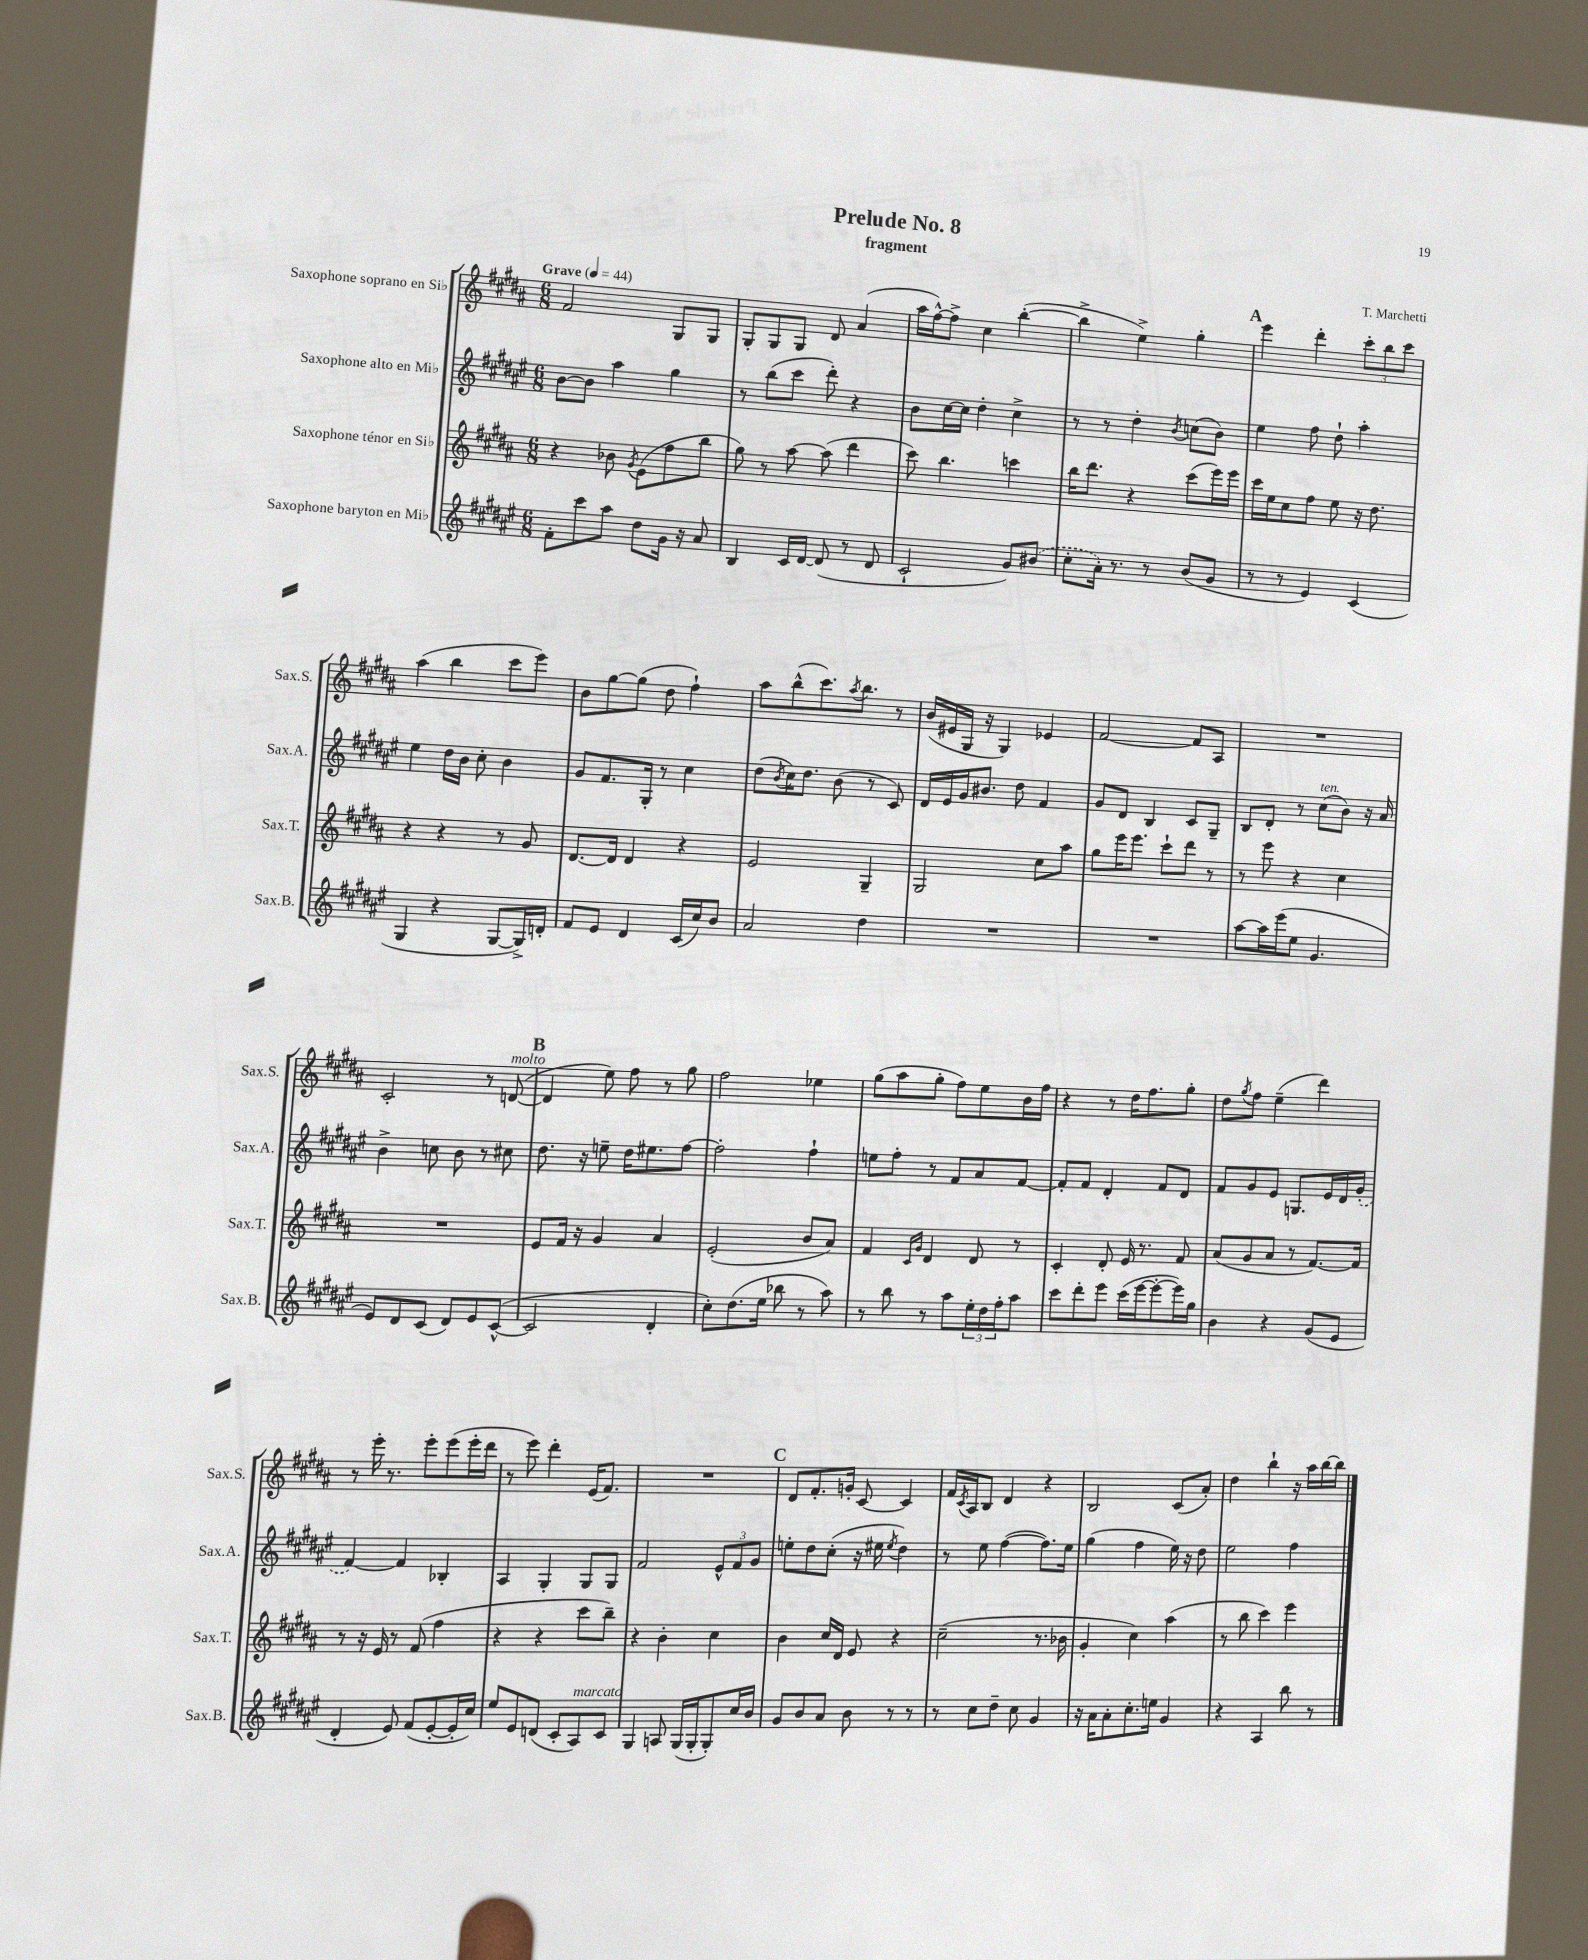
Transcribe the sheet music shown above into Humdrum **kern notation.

**kern	**kern	**kern	**kern
*part4	*part3	*part2	*part1
*staff4	*staff3	*staff2	*staff1
*I"Saxophone baryton en Mi♭	*I"Saxophone ténor en Si♭	*I"Saxophone alto en Mi♭	*I"Saxophone soprano en Si♭
*I'Sax.B.	*I'Sax.T.	*I'Sax.A.	*I'Sax.S.
*clefG2	*clefG2	*clefG2	*clefG2
*k[f#c#g#d#a#e#]	*k[f#c#g#d#a#]	*k[f#c#g#d#a#e#]	*k[f#c#g#d#a#]
*M6/8	*M6/8	*M6/8	*M6/8
*MM44	*MM44	*MM44	*MM44
=1	=1	=1	=1
!	!	!	!LO:TX:a:B:t=Grave
8f#'\L	4r	[8b\L	2f#/
8ccc#\	.	8b\J]	.
8aa#\J	8b-X\	4aa#\	.
.	8qg#/	.	.
8dd#\L	(8e\L	.	.
16g#\Jk	8ff#\	4gg#\	8G#/L
16r	.	.	.
8a#/	8bb\J	.	8G#/J
=2	=2	=2	=2
4B/	8gg#\)	8r	8G#'/L
.	8r	(8bb\L	8G#/
16c#/LL	[8aa#\	8ccc#\J	8G#/J
[16d#/JJ	.	.	.
(8d#/]	(8aa#\]	8ddd#'\)	8d#/
8r	4ddd#\	4r	(4a#/
8d#/	.	.	.
=3	=3	=3	=3
2c#`/	8ccc#\)	8b\L	16aa#\LL
.	.	.	[16ff#^^\J)
.	4.bb\	[16cc#\L	8ff#^\J]
.	.	16cc#\JJ]	.
.	.	4dd#'\	4cc#\
8g#/L)	4cccn\	4cc#^\	([4bb'\
(8b#X/J	.	.	.
=4	=4	=4	=4
8cc#'\L	16bb\KL	8r	4bb^\]
.	8.ddd#\J	.	.
16a#'\Jk)	.	8r	.
8.r	.	.	.
.	4r	4dd#'\	4ee^\)
8r	.	.	.
.	.	8qb/	.
(8b/L	(8ccc#\L	(8ccn\L	4gg#'\
8g#/J	16eee\L)	8b\J)	.
.	16eee\JJ	.	.
!!LO:REH:place=s1:t=A
=5	=5	=5	=5
8r	16ccc#\LL	4ee#\	4eee\
.	16ee\J	.	.
8r	8cc#\	.	.
4e#/)	8ff#\J	8ff#\	4ddd#'\
.	8ee\	8dd#`\	.
(4c#/	16r	4aa#'\	12ccc#'\L
.	8.dd#\	.	.
.	.	.	12bb\
.	.	.	12ccc#\J
!!LO:LB:g=z
=6	=6	=6	=6
4G#/	4r	4ee#\	(4aa#\
4r	4r	16dd#\LL	4bb\
.	.	16b\JJ	.
.	.	8cc#'\	.
[8G#/L	8r	4b\	8ccc#\L
16G#^/L])	8g#/	.	8eee\J)
16dn'/JJ	.	.	.
=7	=7	=7	=7
8f#/L	[8.d#/L	8g#/L	8b\L
8e#/J	.	8.f#/	[8gg#\
.	16d#/Jk]	.	.
4d#/	4d#/	.	(8gg#\J]
.	.	16G#'/Jk	.
.	.	8r	8dd#\
(16c#/LL	4r	4cc#\	4ff#`\)
16cc#/J)	.	.	.
8b/J	.	.	.
=8	=8	=8	=8
2a#/	2e/	(8dd#\L	8aa#\L
.	.	8qb/	.
.	.	16cc#\K)	(8bb^^\
.	.	8.dd#\J	.
.	.	.	8.ccc#\)
.	.	(8b\	.
.	.	.	8qaa#/
.	.	.	8.bb\J
4dd#\	4G#~/	8r	.
.	.	8c#/)	8r
=9	=9	=9	=9
2.r	2G#/	16d#/LL	(16b/LL
.	.	16e#/	16e#X/
.	.	16g#/J	16G#/JJ
.	.	8.b#X/J	16r
.	.	.	4G#/)
.	.	8dd#\	.
.	8cc#\L	4f#/	4e-X/
.	8aa#\J	.	.
=10	=10	=10	=10
2.r	8gg#\L	8g#/L	[2f#/
.	16eee\K	8d#/J	.
.	8.eee\J	.	.
.	.	4B/	.
.	8ccc#`\L	.	.
.	8ddd#\J	8c#/L	8f#/L]
.	8r	8G#~/J	8A#/J
=11	=11	=11	=11
[8aa#\L	8r	8B/L	2.r
16aa#\L]	8eee\	8d#'/J	.
(16eee#\J	.	.	.
8ee#\J	4r	8r	.
!	!	!LO:TX:a:i:t=ten.	!
4.g#/	.	(8cc#\L	.
.	4cc#\	8b\J)	.
.	.	16r	.
.	.	16a#/	.
!!LO:LB:g=z
=12	=12	=12	=12
8e#/L)	2.r	4b^\	2c#'/
8d#/	.	.	.
(8c#/J	.	8ccn\	.
8d#/L)	.	8b\	.
8e#/	.	8r	8r
!	!	!	!LO:TX:a:i:t=molto
([8c#^^/J	.	8cc#X\	([8dn/
!!LO:REH:place=s1:t=B
=13	=13	=13	=13
2c#/]	8e/L	8.dd#\	4d/]
.	16f#/Jk	.	.
.	16r	16r	.
.	4g#/	8een~\	8ee\)
.	.	16dd#\KL	8ff#\
.	.	8.ee#X\	.
4d#'/	4a#/	.	8r
.	.	[8ff#\J	8gg#\
=14	=14	=14	=14
8cc#'\L)	(2e'/	2ff#'\]	2ff#\
(8.dd#\	.	.	.
16ee#\Jk	.	.	.
8bb-X\	.	.	.
8r	8b/L	4ff#`\	4ee-X\
8aa#\)	8a#/J)	.	.
=15	=15	=15	=15
8r	4f#/	8een\L	(8gg#\L
8bb\	.	8ff#'\J	8aa#\
.	16qqc#/LL	.	.
.	16qqg#/JJ	.	.
8r	4d#/	8r	8gg#'\J
8aa#\L	.	8f#/L	8ff#\L)
24ee#'\L	8d#/	8a#/	8ee\
24dd#\	.	.	.
24ff#'\J	.	.	.
8aa#\J	8r	[8f#/J	16b\L
.	.	.	16ff#\JJ
=16	=16	=16	=16
8ccc#\L	4c#'/	8f#'/L]	4r
8ddd#'\	.	8f#/J	.
8eee#\J	8d#'/	4d#'/	8r
(16ccc#\LL	16e/	.	16dd#\KL
[16eee#\J	8.r	.	8.ff#\
8eee#'\_	.	8f#/L	.
16eee#\L])	8f#/	8d#/J	8gg#'\J
16gg#\JJ	.	.	.
=17	=17	=17	=17
4b\	(8a#/L	8f#/L	8dd#\L
.	.	.	8qgg#/
.	8g#/	8g#/	8ff#\J
4r	8a#/J	8e#/J	(4ee~\
.	8r	8.Gn/L	.
(8g#/L	[8.f#/L)	.	4ddd#\)
.	.	16e#/L	.
8e#/J	.	16d#/	.
.	16f#/Jk]	(16g#'/JJ	.
!!LO:LB:g=z
=18	=18	=18	=18
4d#'/	8r	[4f#/)	8r
.	16r	.	16eee'\
.	16e/	.	8.r
8e#/)	8r	4f#/]	.
(8f#/L	(8f#/	.	8eee'\L
[8e#'/	4ff#\	4B-X'/	(8eee\
16e#'/L]	.	.	16eee'\L
16cc#/JJ)	.	.	16ddd#\JJ
=19	=19	=19	=19
8ee#/L	4r	4A#/	8r
8e#/	.	.	8eee\)
(8dn/J	4r	4G#'/	4ddd#'\
8c#'/L	.	.	.
!LO:TX:a:i:t=marcato	!	!	!
8A#/)	8ccc#\L	8G#/L	(16e/KL
.	.	.	8.f#/J)
8c#/J	8bb~\J)	8G#/J	.
=20	=20	=20	=20
4G#/	4r	2f#/	2.r
8An/	4b'\	.	.
(16G#/LL	.	.	.
16G#'/J	.	.	.
8G#'/)	4cc#\	12e#^^/L	.
.	.	12f#/	.
16cc#/L	.	.	.
.	.	12g#/J	.
16b/JJ	.	.	.
!!LO:REH:place=s1:t=C
=21	=21	=21	=21
8g#/L	4b\	8een'\L	8d#/L
8b/	.	8dd#\	8.f#'/
8a#/J	16cc#/LL	(8cc#'\J	.
.	16d#/JJ	.	16gn'/Jk
8b\	8e/	16r	[8c#/
.	.	16ee#X\	.
.	.	8qee#/	.
8r	4r	4dd#\)	4c#/]
8r	.	.	.
=22	=22	=22	=22
8r	(2cc#~\	8r	16f#/LL
.	.	.	8qc#/
.	.	.	16A#/J
8cc#\L	.	8ee#\	8B/J
8dd#~\J	.	([4ff#\	4d#/
8cc#\	.	.	.
4g#/	8.r	8.ff#\L])	4r
.	16b-X\	16ee#\Jk	.
=23	=23	=23	=23
16r	4g#'/	(4gg#\	2B/
16a#\KL	.	.	.
8a#'\	.	.	.
8.cc#'\	4cc#\)	4ff#\	.
16een\Jk	.	.	.
4g#/	(4aa#\	16ee#\)	(8c#/L
.	.	16r	.
.	.	8dd#\	8a#'/J)
=24	=24	=24	=24
4r	8r	2ee#\	4dd#\
.	8bb\	.	.
4A#/	4ccc#\)	.	4bb`\
8bb\	4eee\	4ff#\	16r
.	.	.	16aa#\LL
8r	.	.	[16bb\
.	.	.	16bb\JJ]
==	==	==	==
*-	*-	*-	*-
